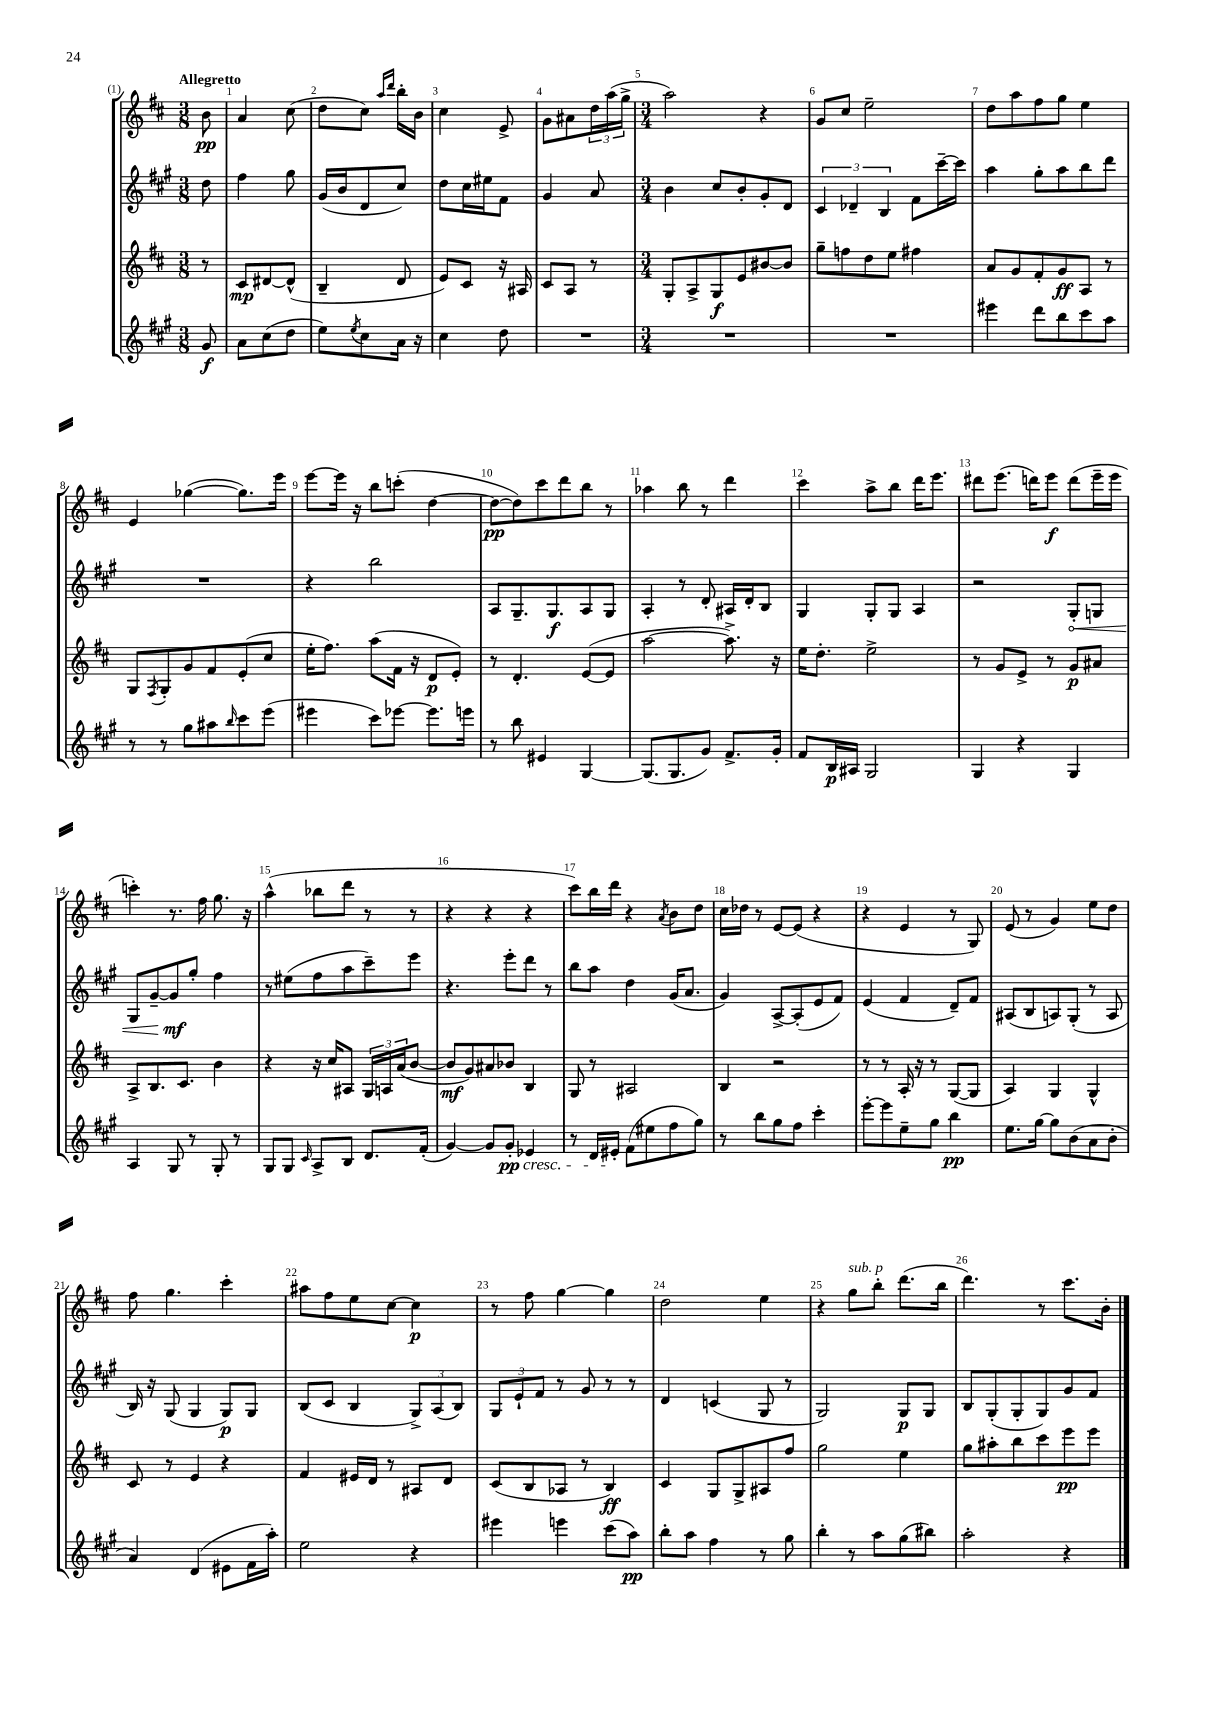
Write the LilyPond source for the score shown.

<<
\new StaffGroup <<
\new Staff = "s0" {
    \clef treble \key d \major \numericTimeSignature \time 3/8 \partial 8 \tempo "Allegretto"
    b'8\pp |
    a'4 cis''8( |
    d''8 cis''8) \grace { a''16 d'''16 } b''16-. b'16 |
    cis''4 e'8-> |
    g'8 ais'8 \tuplet 3/2 { d''16 a''16( g''16-> } |
    \numericTimeSignature \time 3/4 a''2) r4 |
    g'8 cis''8 e''2-- |
    d''8 a''8 fis''8 g''8 e''4 |
    e'4 ges''4~( ges''8.) e'''16 |
    e'''8~ e'''16 r16 b''8 c'''8-.( d''4~ |
    d''8~\pp d''8) cis'''8 d'''8 b''8 r8 |
    aes''4 b''8 r8 d'''4 |
    cis'''4 a''8-> b''8 d'''16 e'''8. |
    dis'''8 e'''8.( d'''16) e'''8\f d'''8( e'''16-- e'''16 |
    c'''4-.) r8. fis''16 g''8. r16 |
    a''4-^( bes''8 d'''8 r8 r8 |
    r4 r4 r4 |
    cis'''8) b''16 d'''16 r4 \acciaccatura { a'8 } b'8 d''8 |
    cis''16 des''16 r8 e'8~ e'8( r4 |
    r4 e'4 r8 g8) |
    e'8( r8 g'4) e''8 d''8 |
    fis''8 g''4. cis'''4-. |
    ais''8 fis''8 e''8 cis''8~ cis''4\p |
    r8 fis''8 g''4~ g''4 |
    d''2 e''4 |
    r4 g''8^\markup { \italic "sub. p" } b''8-. d'''8.( b''16 |
    d'''4.) r8 cis'''8. b'16-. \bar "|." |
}
\new Staff = "s1" {
    \clef treble \key a \major \numericTimeSignature \time 3/8 \partial 8
    d''8 |
    fis''4 gis''8 |
    gis'16( b'16 d'8 cis''8) |
    d''8 cis''16 eis''16 fis'8 |
    gis'4 a'8 |
    \numericTimeSignature \time 3/4 b'4 cis''8 b'8-. gis'8-. d'8 |
    \tuplet 3/2 { cis'4 des'4-- b4 } fis'8 cis'''16~-- cis'''16 |
    a''4 gis''8-. a''8 b''8 d'''8 |
    R2. |
    r4 b''2 |
    a8 gis8.-- gis8.\f a8 gis8 |
    a4-. r8 d'8-. ais16 d'16-. b8 |
    gis4 gis8-. gis8 a4 |
    r2 \once \override Hairpin.circled-tip = ##t gis8-.\< g8 |
    gis8 gis'8~-- gis'8\mf\! gis''8-. fis''4 |
    r8 eis''8( fis''8 a''8 cis'''8--) e'''8 |
    r4. e'''8-. d'''8 r8 |
    b''8 a''8 d''4 gis'16( a'8. |
    gis'4) a8~-> a8-.( e'8 fis'8) |
    e'4( fis'4 d'8--) fis'8 |
    ais8( b8 a8) gis8-.( r8 a8 |
    b16) r16 gis8( gis4 gis8\p) gis8 |
    b8( cis'8 b4 \tuplet 3/2 { gis8->) a8( b8) } |
    \tuplet 3/2 { gis8 e'8-! fis'8 } r8 gis'8 r8 r8 |
    d'4 c'4( gis8 r8 |
    gis2) gis8\p gis8 |
    b8 gis8-.( gis8-. gis8) gis'8 fis'8 \bar "|." |
}
\new Staff = "s2" {
    \clef treble \key d \major \numericTimeSignature \time 3/8 \partial 8
    r8 |
    cis'8\mp dis'8~ dis'8-^( |
    b4-- d'8 |
    e'8) cis'8 r16 ais16 |
    cis'8 a8 r8 |
    \numericTimeSignature \time 3/4 g8-. a8-> g8\f e'8 bis'8~ bis'8 |
    g''8-- f''8 d''8 e''8 fis''4 |
    a'8 g'8 fis'8-. g'8\ff a8 r8 |
    g8 \acciaccatura { fis8 } g8-. g'8 fis'8 e'8-.( cis''8 |
    e''16-. fis''8.) a''8( fis'16 r16 d'8\p e'8-.) |
    r8 d'4.-. e'8~( e'8 |
    a''2~ a''8.->) r16 |
    e''16 d''8.-. e''2-> |
    r8 g'8 e'8-> r8 g'8\p ais'8 |
    a8-> b8. cis'8. b'4 |
    r4 r16 cis''16 ais8 \tuplet 3/2 { g16 a16 a'16( } b'8~ |
    b'8\mf g'8) ais'8 bes'8 b4 |
    g8 r8 ais2 |
    b4 r2 |
    r8 r8 a16-. r16 r8 g8~( g8 |
    a4) g4 g4-^ |
    cis'8 r8 e'4 r4 |
    fis'4 eis'16 d'16 r8 ais8 d'8 |
    cis'8( b8 aes8 r8 b4\ff) |
    cis'4 g8 g8-> ais8 fis''8 |
    g''2 e''4 |
    g''8 ais''8-. b''8 cis'''8 e'''8\pp e'''8 \bar "|." |
}
\new Staff = "s3" {
    \clef treble \key a \major \numericTimeSignature \time 3/8 \partial 8
    gis'8\f |
    a'8 cis''8( d''8 |
    e''8) \acciaccatura { e''8 } cis''8 a'16 r16 |
    cis''4 d''8 |
    R4. |
    \numericTimeSignature \time 3/4 R2. |
    R2. |
    eis'''4 d'''8 b''8 cis'''8 a''8 |
    r8 r8 gis''8 ais''8 \grace { b''16 } cis'''8 e'''8( |
    eis'''4 cis'''8) ees'''8~ ees'''8. e'''16 |
    r8 b''8 eis'4 gis4~ |
    gis8.( gis8. gis'8) fis'8.-> gis'16-. |
    fis'8 b16\p ais16 gis2 |
    gis4 r4 gis4 |
    a4 gis8 r8 gis8-. r8 |
    gis8 gis8 \grace { cis'16 } a8-> b8 d'8. fis'16-.( |
    gis'4~) gis'8 gis'8-.\pp\cresc ees'4 |
    r8 d'16 eis'16-.\! fis'8( eis''8 fis''8 gis''8) |
    r8 b''8 gis''8 fis''8 cis'''4-. |
    e'''8~-. e'''8 e''8-- gis''8 b''4\pp |
    e''8. gis''16~ gis''8 b'8( a'8 b'8-. |
    a'4) d'4( eis'8 fis'16 a''16-.) |
    e''2 r4 |
    eis'''4 e'''4 cis'''8( a''8\pp) |
    b''8-. a''8 fis''4 r8 gis''8 |
    b''4-. r8 a''8 gis''8( bis''8) |
    a''2-. r4 \bar "|." |
}
>>
>>
\layout { \context { \Score \override BarNumber.break-visibility = ##(#f #t #t) barNumberVisibility = #all-bar-numbers-visible } }
